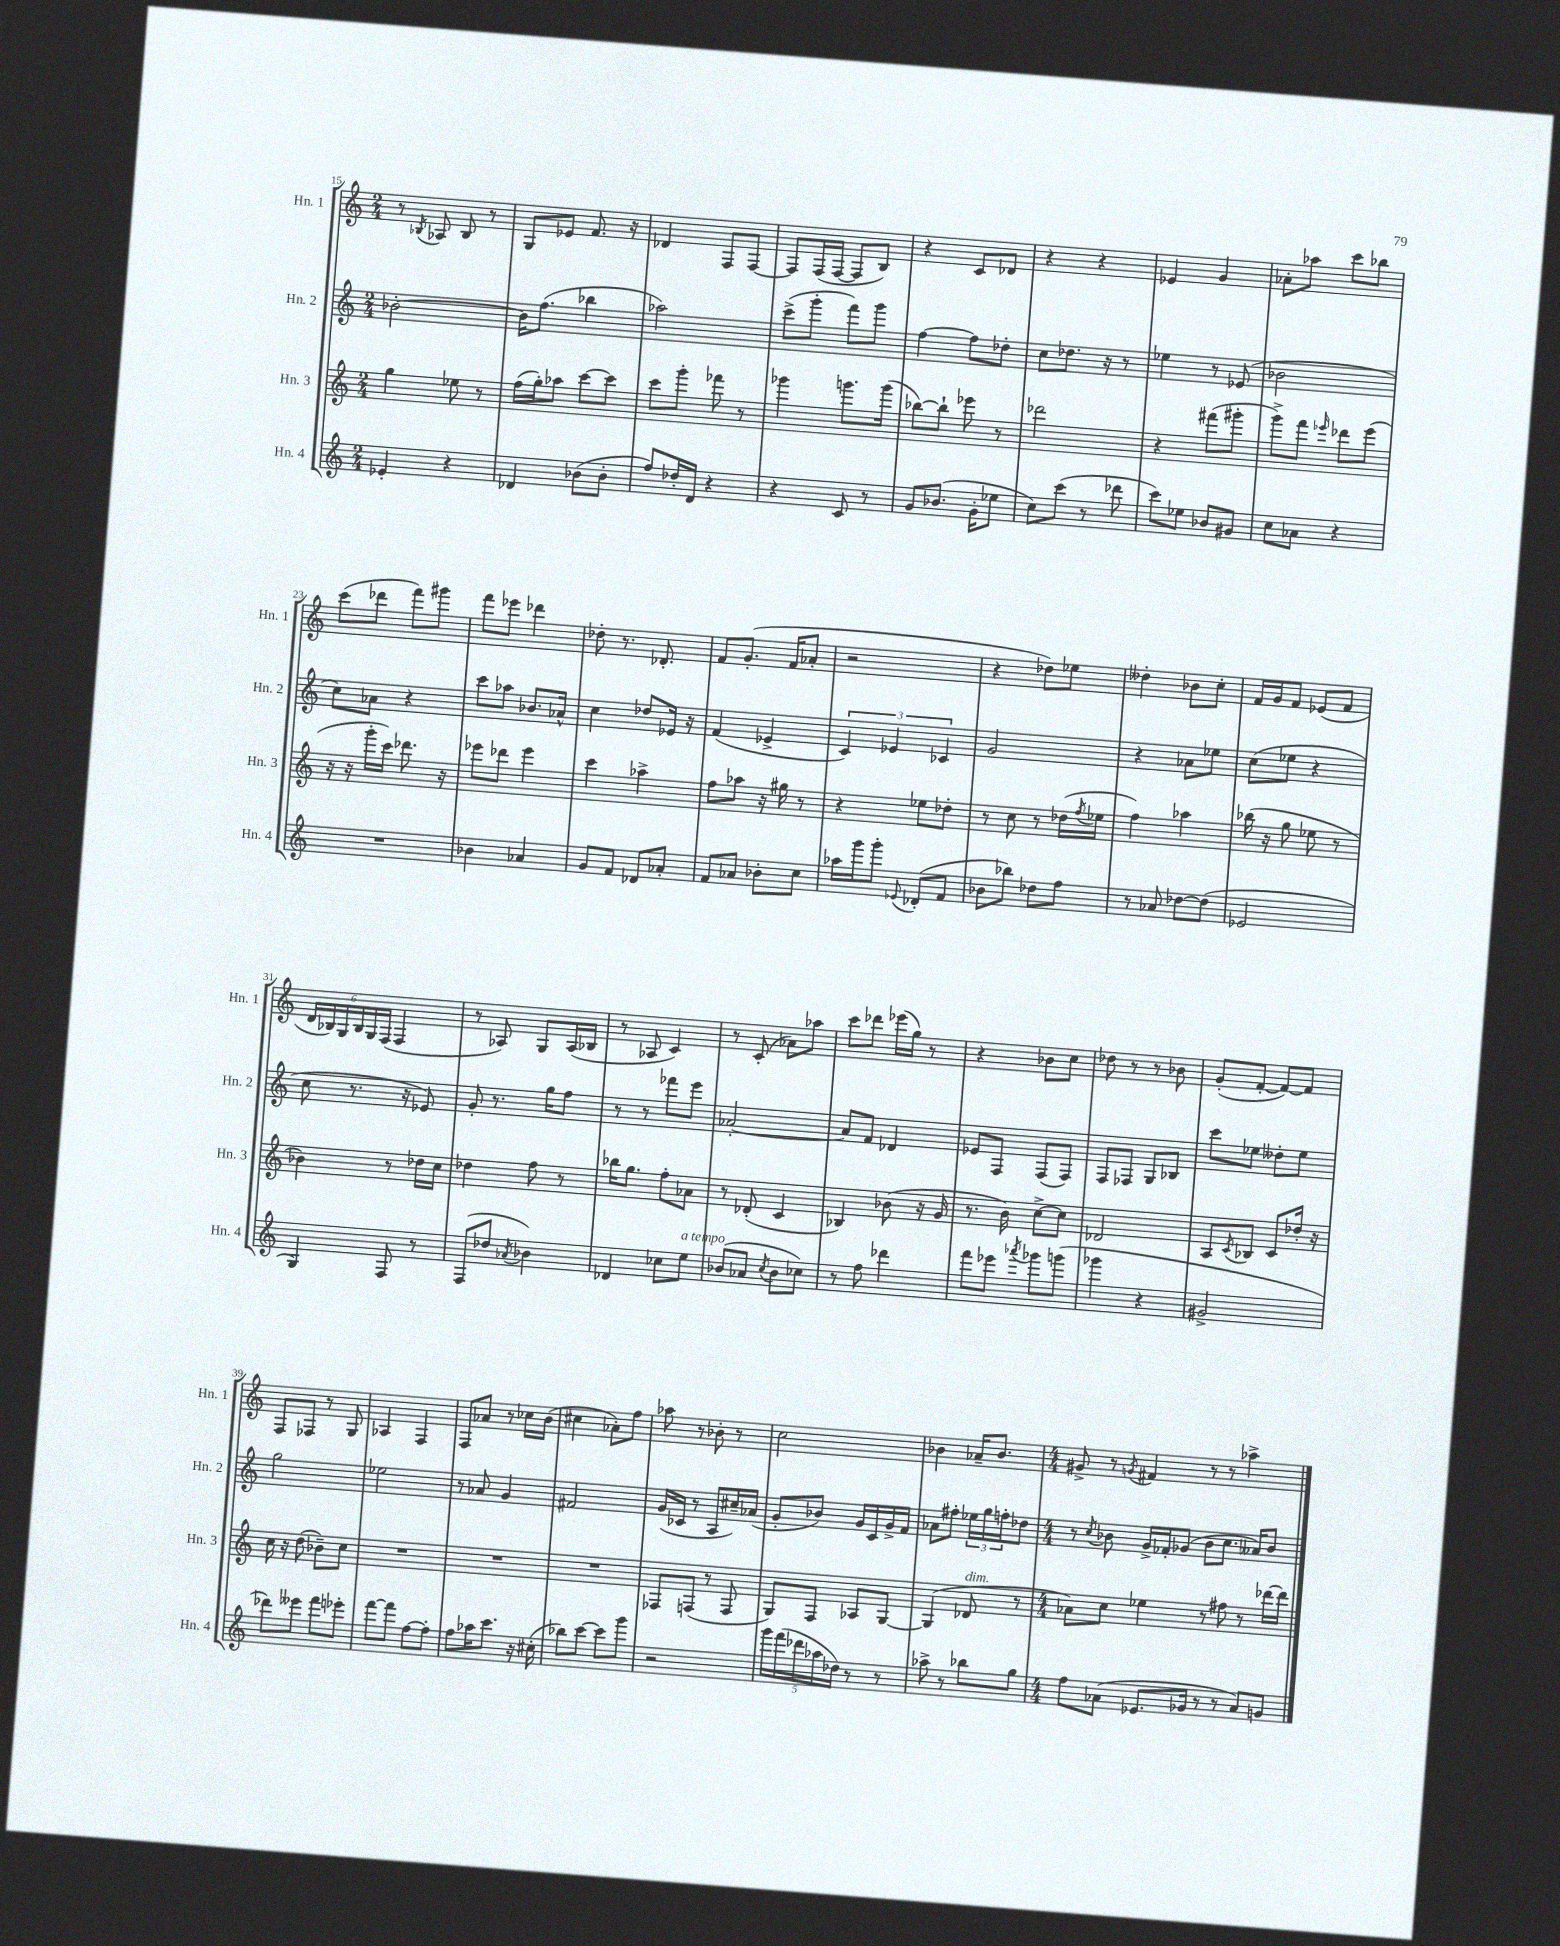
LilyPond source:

<<
\new StaffGroup <<
\new Staff = "s0" \with { instrumentName = "Hn. 1" shortInstrumentName = "Hn. 1" } {
    \clef treble \key c \major \numericTimeSignature \time 2/4
    r8 \acciaccatura { bes8 } aes8 bes8 r8 |
    g8 ees'8 f'8. r16 |
    des'4 f8 f8~ |
    f8 f16( f16~ f8 b8) |
    r4 c'8 des'8 |
    r4 r4 |
    ees'4 g'4 |
    aes'8-. aes''8 c'''8 bes''8 |
    c'''8( des'''8 f'''8) gis'''8 |
    f'''8 ees'''8 des'''4 |
    des''8-. r8. des'8.-. |
    f'8 g'8.-.( f'16 aes'8-. |
    r2 |
    r4 des''8) ees''8 |
    deses''4-. bes'8 c''8-. |
    f'16 g'16 f'8 ees'8( f'8 |
    \tuplet 6/4 { d'16 bes16) g16 bes16 g16 f16( } f4 |
    r8 aes8) g8 aes16( bes16 |
    r8 aes8 c'4) |
    r8 c'8-.( aes'8) aes''8 |
    c'''8 des'''8 ees'''16( g''16) r8 |
    r4 bes'8 c''8 |
    des''8 r8 r8 bes'8 |
    g'8-.( f'8~-. f'8~) f'8 |
    f8 fes8 r8 g8 |
    aes4 f4 |
    f8 aes'8 r8 ces''16 b'16( |
    cis''4 aes'8-.) f''8 |
    aes''8 r8 bes'8-. r8 |
    c''2 |
    bes'4 aes'16-- bes'8. |
    \numericTimeSignature \time 4/4 gis'8-> r8 \acciaccatura { g'8 } fis'4 r8 r8 aes''4-> \bar "|." |
}
\new Staff = "s1" \with { instrumentName = "Hn. 2" shortInstrumentName = "Hn. 2" } {
    \clef treble \key c \major \numericTimeSignature \time 2/4
    bes'2~-. |
    bes'16 f''8.( bes''4 |
    aes''2) |
    c'''8->( g'''8-. f'''8) g'''8 |
    f''4~ f''8 des''8-. |
    c''8 des''8. r16 r8 |
    ees''4 r8 ees'8( |
    bes'2 |
    c''8) aes'8 r4 |
    c'''8 aes''8 bes'8. aes'16-^ |
    c''4 des''8 ees'16 r16 |
    f'4( ees'4-> |
    \tuplet 3/2 { c'4) ees'4 ces'4 } |
    g'2 |
    r4 aes'8 ees''8 |
    c''8( ees''8 r4 |
    c''8 r8. r16 ees'8) |
    g'8-. r8. g''16 f''8 |
    r8 r8 fes'''8 e'''8 |
    aes'2~-. |
    aes'8 f'8 des'4 |
    ees'8 f8 f8( f8) |
    f8 fes8 g8 bes8 |
    c'''8 ees''8 deses''8-. ees''8 |
    g''2 |
    ees''2 |
    r8 aes'8 g'4 |
    fis'2 |
    g'16( ces'16 r8 a8 cis''16--) aes'16( |
    g'8-. bes'8) g'16 c'16 g'16-> f'16 |
    aes'8 fis''8-. \tuplet 3/2 { ees''16 g''16 f''16-. } des''8 |
    \numericTimeSignature \time 4/4 r8 \acciaccatura { c''8 } bes'8 g'16-> fes'16-. ges'8( bes'8 c''8. aeses'16) bes'8 \bar "|." |
}
\new Staff = "s2" \with { instrumentName = "Hn. 3" shortInstrumentName = "Hn. 3" } {
    \clef treble \key c \major \numericTimeSignature \time 2/4
    g''4 ees''8 r8 |
    f''16( g''16-.) aes''8 c'''8~ c'''8 |
    c'''8 g'''8-. fes'''8 r8 |
    ges'''4 g'''8. g'''16( |
    bes''8~) bes''8-! ees'''8 r8 |
    des'''2 |
    r4 fis'''8( gis'''8-. |
    g'''8->) f'''8 \grace { ees'''16 } des'''8 ees'''8( |
    r16 r16 g'''16-. c'''16) des'''8. r16 |
    ees'''8 des'''8 ees'''4 |
    c'''4 aes''4-> |
    f''8 aes''8 r16 gis''16 r8 |
    r4 ees''8 des''8-. |
    r8 c''8 r8 des''16( \acciaccatura { f''8 } ees''16 |
    f''4) aes''4 |
    bes''16( r16 g''8 ees''8 r8 |
    bes'4) r8 des''16 c''16 |
    des''4 f''8 r8 |
    bes''16 g''8. f''8-. aes'8 |
    r8 des'8-.( c'4 |
    bes4) bes'8( r16 g'16 |
    r8. b'16) c''8~-> c''8 |
    des'2 |
    a8 \acciaccatura { c'8 } bes8 c'8 des''16-. r16 |
    c''16 r16 d''8( bes'8--) c''8 |
    R2 |
    R2 |
    R2 |
    fes8 f8( r8 f8 |
    g8) f8 aes8 g8~ |
    g4( des'8^\markup { \italic "dim." } r8 |
    \numericTimeSignature \time 4/4 aes'8) c''8 ees''4 r8 fis''8 r8 des'''16~ des'''16 \bar "|." |
}
\new Staff = "s3" \with { instrumentName = "Hn. 4" shortInstrumentName = "Hn. 4" } {
    \clef treble \key c \major \numericTimeSignature \time 2/4
    ees'4-. r4 |
    des'4 bes'8( bes'8-. |
    f''8) des''16-. d'16 r4 |
    r4 c'8 r8 |
    g'8 bes'8.( g'16-. ees''8 |
    c''8) c'''8( r8 des'''8 |
    c'''8) ees''8 bes'8 gis'8 |
    c''8 aes'8 r4 |
    R2 |
    bes'4 aes'4 |
    g'8 f'8 des'8 aes'8-. |
    f'8 aes'8 bes'8-. c''8 |
    aes''16 g'''16 g'''8-. \appoggiatura { ees'8 } des'8-.( f'8 |
    bes'8 bes''8) des''8 f''8 |
    r8 aes'8 des''8~ des''8( |
    ees'2 |
    g4) f8 r8 |
    f8( des''8 \acciaccatura { aes'8 } bes'4) |
    des'4 ces''8 e''8^\markup { \italic "a tempo" } |
    bes'8( aes'8 \acciaccatura { c''8 } bes'8 ces''8) |
    r8 f''8 des'''4 |
    f'''8 ees'''8 \acciaccatura { aes'''8 } ges'''8 g'''8( |
    ges'''4 r4 |
    gis'2-> |
    des'''8) eeses'''8 f'''8 ees'''8-. |
    f'''8~ f'''8 f''8~ f''8-. |
    f''8 aes''16 c'''8. r16 cis''16-.( |
    bes''8) c'''8~ c'''8 g'''8 |
    r2 |
    \tuplet 5/4 { g'''16 f'''16( des'''16 aes''16 des''16) } r8 r8 |
    aes''8-> r8 bes''8 g''8 |
    \numericTimeSignature \time 4/4 f''8 aes'8( ees'8. ges'16 r8 r8 aes'8) g'8 \bar "|." |
}
>>
>>
\layout { \context { \Score currentBarNumber = #15 } }
